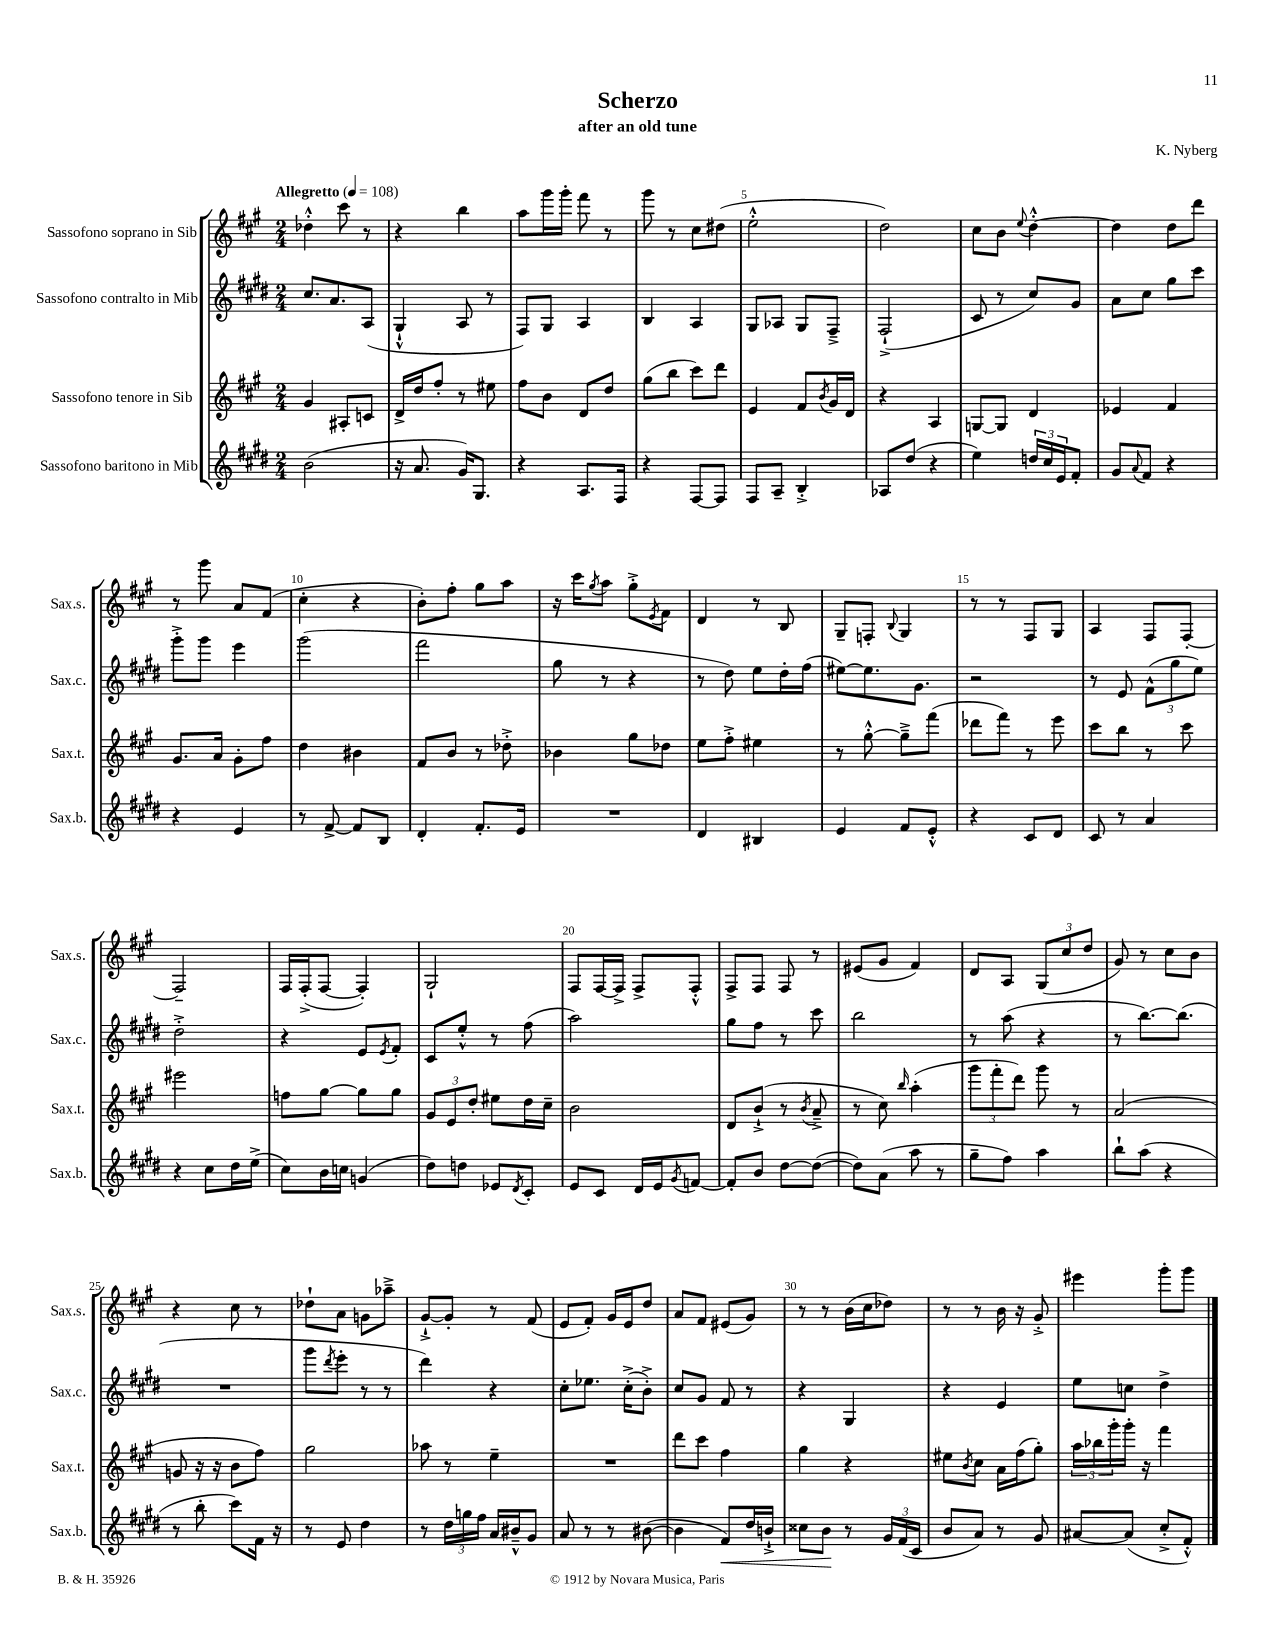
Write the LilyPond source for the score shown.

\header { title = "Scherzo" composer = "K. Nyberg" subtitle = "after an old tune" }
<<
\new StaffGroup <<
\new Staff = "s0" \with { instrumentName = "Sassofono soprano in Sib" shortInstrumentName = "Sax.s." } {
    \clef treble \key a \major \numericTimeSignature \time 2/4 \tempo "Allegretto" 4 = 108
    des''4-.-^ cis'''8 r8 |
    r4 b''4 |
    a''8 gis'''16 gis'''16-. fis'''8 r8 |
    gis'''8 r8 cis''8 dis''8( |
    e''2-.-^ |
    d''2) |
    cis''8 b'8 \appoggiatura { e''8 } d''4~-.-^ |
    d''4 d''8 d'''8 |
    r8 gis'''8 a'8 fis'8( |
    cis''4-. r4 |
    b'8-.) fis''8-. gis''8 a''8 |
    r16 cis'''16 \acciaccatura { gis''8 } a''8 gis''8-.-> \acciaccatura { e'8 } fis'8 |
    d'4 r8 b8 |
    gis8-- f8-. \appoggiatura { b8 } gis4 |
    r8 r8 fis8 gis8 |
    a4 fis8 fis8~-. |
    fis2-- |
    fis16 fis16-.->( fis8~ fis4-.) |
    gis2-! |
    fis8 fis16~ fis16-> fis8-> fis8-.-^ |
    fis8-> fis8 fis8 r8 |
    eis'8( gis'8 fis'4) |
    d'8 a8 \tuplet 3/2 { gis8( cis''8 d''8 } |
    gis'8) r8 cis''8 b'8 |
    r4 cis''8 r8 |
    des''8-! a'8 g'8 aes''8---> |
    gis'8~-!-> gis'8-. r8 fis'8( |
    e'8 fis'8-.) gis'16 e'16 d''8 |
    a'8 fis'8 eis'8( gis'8) |
    r8 r8 b'16( cis''16 des''8) |
    r8 r8 b'16 r16 gis'8-.-> |
    eis'''4 gis'''8-. gis'''8 \bar "|." |
}
\new Staff = "s1" \with { instrumentName = "Sassofono contralto in Mib" shortInstrumentName = "Sax.c." } {
    \clef treble \key e \major \numericTimeSignature \time 2/4
    cis''8. a'8. a8( |
    gis4-!-^ a8 r8 |
    fis8) gis8 a4 |
    b4 a4 |
    gis8 aes8 gis8 fis8---> |
    fis2-!->( |
    cis'8 r8 cis''8) gis'8 |
    a'8 cis''8 gis''8 cis'''8 |
    gis'''8-.-> gis'''8 e'''4 |
    gis'''2( |
    fis'''2 |
    gis''8 r8 r4 |
    r8 dis''8) e''8 dis''16-. fis''16( |
    eis''8~) eis''8. gis'8. |
    r2 |
    r8 e'8 \tuplet 3/2 { fis'8-^( gis''8 e''8) } |
    dis''2-.-> |
    r4 e'8 \acciaccatura { e'8 } fis'8-. |
    cis'8 e''8-.-^ r8 fis''8( |
    a''2) |
    gis''8 fis''8 r8 cis'''8 |
    b''2 |
    r8 a''8( r4 |
    r8 b''8.~) b''8.( |
    R2 |
    gis'''8 \acciaccatura { dis'''8 } e'''8-. r8 r8 |
    dis'''4) r4 |
    cis''8-. ees''8. cis''16-.->( b'8-.->) |
    cis''8 gis'8 fis'8 r8 |
    r4 gis4 |
    r4 e'4 |
    e''8 c''8 dis''4-> \bar "|." |
}
\new Staff = "s2" \with { instrumentName = "Sassofono tenore in Sib" shortInstrumentName = "Sax.t." } {
    \clef treble \key a \major \numericTimeSignature \time 2/4
    gis'4 ais8-. c'8 |
    d'16-> d''16 fis''8-. r8 eis''8 |
    fis''8 b'8 d'8 d''8 |
    gis''8( b''8 cis'''8) d'''8 |
    e'4 fis'8 \acciaccatura { b'8 } gis'16 d'16 |
    r4 a4 |
    g8~ g8 d'4 |
    ees'4 fis'4 |
    gis'8. a'16 gis'8-. fis''8 |
    d''4 bis'4 |
    fis'8 b'8 r8 des''8-.-> |
    bes'4 gis''8 des''8 |
    e''8 fis''8-.-> eis''4 |
    r8 gis''8~-.-^ gis''8---> fis'''8( |
    des'''8 fis'''8) r8 e'''8 |
    cis'''8 b''8 r8 cis'''8 |
    eis'''2 |
    f''8 gis''8~ gis''8 gis''8 |
    \tuplet 3/2 { gis'8 e'8 d''8-. } eis''8 d''16 cis''16-- |
    b'2 |
    d'8 b'8-!->( r8 \acciaccatura { b'8 } a'8---> |
    r8 cis''8) \grace { b''16 } a''4-.( |
    \tuplet 3/2 { gis'''8 fis'''8-. d'''8) } gis'''8 r8 |
    a'2( |
    g'8 r16 r16 b'8 fis''8) |
    gis''2 |
    aes''8 r8 e''4-- |
    R2 |
    d'''8 cis'''8 fis''4 |
    gis''4 r4 |
    eis''8 \acciaccatura { b'8 } cis''8 a'16 fis''16( gis''8-.) |
    \tuplet 3/2 { a''16 bes''16 gis'''16-. } gis'''16-. r16 fis'''4 \bar "|." |
}
\new Staff = "s3" \with { instrumentName = "Sassofono baritono in Mib" shortInstrumentName = "Sax.b." } {
    \clef treble \key e \major \numericTimeSignature \time 2/4
    b'2( |
    r16 a'8. gis'16) gis8. |
    r4 a8. fis16 |
    r4 fis8~ fis8 |
    fis8 a8-- b4-.-> |
    aes8 dis''8( r4 |
    e''4) \tuplet 3/2 { d''16 cis''16 e'16 } fis'8-. |
    gis'8 \appoggiatura { a'8 } fis'8 r4 |
    r4 e'4 |
    r8 fis'8~-> fis'8 b8 |
    dis'4-. fis'8.-. e'16 |
    R2 |
    dis'4 bis4 |
    e'4 fis'8 e'8-.-^ |
    r4 cis'8 dis'8 |
    cis'8 r8 a'4 |
    r4 cis''8 dis''16 e''16->( |
    cis''8) b'16 c''16 g'4( |
    dis''8) d''8 ees'8 \acciaccatura { dis'8 } cis'8-. |
    e'8 cis'8 dis'16 e'16 \acciaccatura { gis'8 } f'8~ |
    f'8-. b'8 dis''8~ dis''8~( |
    dis''8) a'8( a''8 r8 |
    gis''8-- fis''8) a''4 |
    b''8-! a''8( r4 |
    r8 b''8-. cis'''8) fis'16 r16 |
    r8 e'8 dis''4 |
    r8 \tuplet 3/2 { dis''16 g''16 fis''16 } a'16 bis'16---^ gis'8 |
    a'8 r8 r8 bis'8~( |
    bis'4 fis'8\<) dis''16 b'16-!-> |
    cisis''8 b'8\! r8 \tuplet 3/2 { gis'16 fis'16( cis'16 } |
    b'8 a'8) r8 gis'8 |
    ais'8~ ais'8( cis''8-.-> fis'8-.-^) \bar "|." |
}
>>
>>
\layout { \context { \Score \override BarNumber.break-visibility = ##(#f #t #t) barNumberVisibility = #(every-nth-bar-number-visible 5) } }
